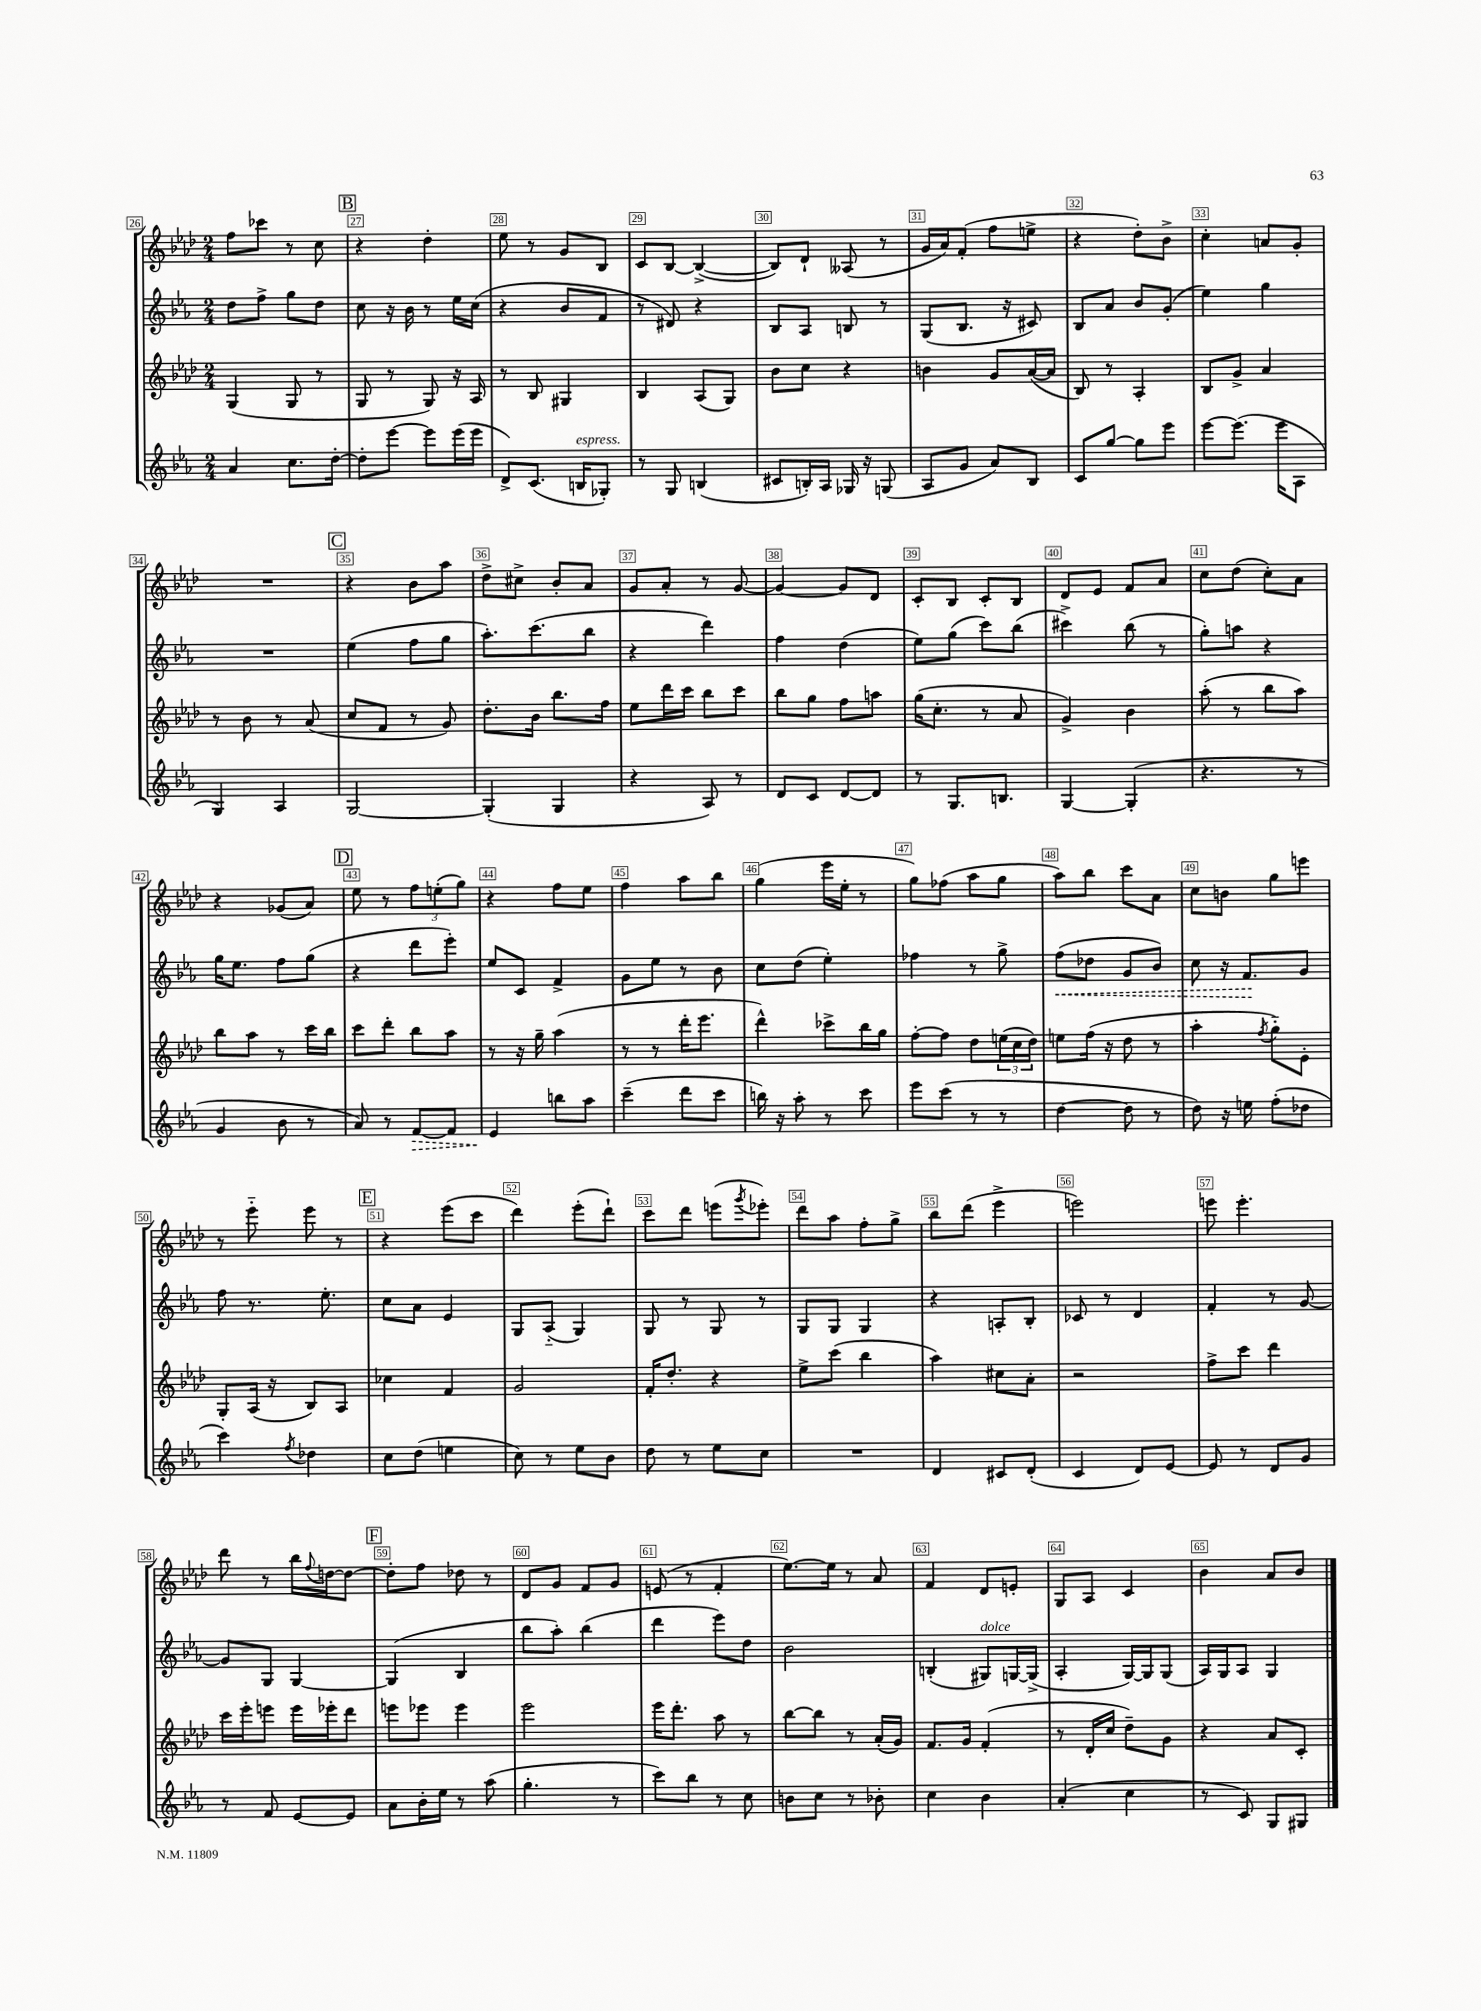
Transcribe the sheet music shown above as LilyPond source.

<<
\new StaffGroup <<
\new Staff = "s0" {
    \clef treble \key aes \major \numericTimeSignature \time 2/4
    f''8 ces'''8 r8 c''8 |
    \mark \markup { \box "B" } r4 des''4-. |
    ees''8 r8 g'8 bes8 |
    c'8 bes8~ bes4~->( |
    bes8) des'8-! aeses8( r8 |
    g'16 aes'16) f'8-.( f''8 e''8-> |
    r4 des''8-.) bes'8-> |
    c''4-. a'8 g'8-. |
    R2 |
    \mark \markup { \box "C" } r4 bes'8 aes''8 |
    des''8-> cis''8-> bes'8-. aes'8 |
    g'8 aes'8-. r8 g'8~ |
    g'4~ g'8 des'8 |
    c'8-. bes8 c'8-. bes8 |
    des'8 ees'8 f'8 aes'8 |
    c''8 des''8( c''8-.) aes'8 |
    r4 ges'8( aes'8) |
    \mark \markup { \box "D" } ees''8 r8 \tuplet 3/2 { f''8 e''8-.( g''8) } |
    r4 f''8 ees''8 |
    f''4 aes''8 bes''8 |
    g''4( ees'''16 ees''16-. r8 |
    g''8) fes''8( aes''8 g''8 |
    aes''8) bes''8 c'''8 aes'8 |
    c''8 b'8 g''8 e'''8 |
    r8 ees'''8-_ ees'''8 r8 |
    \mark \markup { \box "E" } r4 ees'''8( c'''8 |
    des'''4) ees'''8-.( des'''8-!) |
    c'''8 des'''8 e'''8( \acciaccatura { g'''8 } ees'''8-.) |
    des'''8 aes''8 f''8-. g''8-> |
    bes''8 des'''8( ees'''4-> |
    e'''2) |
    e'''8 e'''4.-. |
    des'''8 r8 bes''16 \appoggiatura { f''8 } d''16~ d''8~ |
    \mark \markup { \box "F" } d''8-. f''8 des''8 r8 |
    des'8 g'8 f'8 g'8 |
    e'8( r8 f'4-. |
    ees''8.~) ees''16 r8 aes'8 |
    f'4 des'8 e'8-. |
    g8 aes8 c'4 |
    bes'4 aes'8 bes'8 \bar "|." |
}
\new Staff = "s1" {
    \clef treble \key ees \major \numericTimeSignature \time 2/4
    d''8 f''8-> g''8 d''8 |
    \mark \markup { \box "B" } c''8 r16 bes'16 r8 ees''16 c''16( |
    r4 bes'8 f'8 |
    r8 dis'8) r4 |
    bes8 aes8 b8 r8 |
    g8( bes8. r16 cis'8) |
    bes8 aes'8 bes'8 g'8-.( |
    ees''4) g''4 |
    R2 |
    \mark \markup { \box "C" } ees''4( f''8 g''8 |
    aes''8.-.) c'''8.( bes''8 |
    r4 d'''4) |
    f''4 d''4( |
    ees''8) g''8( c'''8) bes''8( |
    cis'''4->) bes''8( r8 |
    g''8-.) a''8 r4 |
    g''16 ees''8. f''8 g''8( |
    \mark \markup { \box "D" } r4 d'''8 ees'''8-.) |
    ees''8 c'8 f'4-> |
    g'8 ees''8 r8 bes'8 |
    c''8 d''8( ees''4-.) |
    fes''4 r8 g''8-> |
    \once \override Hairpin.style = #'dashed-line f''8\<( des''8 g'8 bes'8) |
    c''8 r16 f'8.\! g'8 |
    f''8 r8. ees''8.-. |
    \mark \markup { \box "E" } c''8 aes'8 ees'4 |
    g8 aes8-_( g4) |
    g8 r8 g8 r8 |
    g8 g8 g4 |
    r4 a8-. bes8-. |
    ces'8 r8 d'4 |
    f'4-. r8 g'8~ |
    g'8 g8 g4~ |
    \mark \markup { \box "F" } g4( bes4 |
    bes''8 aes''8-.) bes''4( |
    d'''4 ees'''8) d''8 |
    bes'2 |
    b4-.( gis8^\markup { \italic "dolce" }) g16~ g16->( |
    aes4-. g16~) g16 g8( |
    aes16) g16 aes8 g4 \bar "|." |
}
\new Staff = "s2" {
    \clef treble \key aes \major \numericTimeSignature \time 2/4
    g4( g8 r8 |
    \mark \markup { \box "B" } g8 r8 g8) r16 aes16 |
    r8 bes8 gis4 |
    bes4 aes8( g8) |
    bes'8 c''8 r4 |
    b'4 g'8 aes'16~( aes'16 |
    bes8) r8 aes4-. |
    bes8 g'8-> aes'4 |
    r8 bes'8 r8 aes'8( |
    \mark \markup { \box "C" } c''8 f'8 r8 g'8) |
    des''8.-. bes'16 bes''8. f''16 |
    ees''8 des'''16 c'''16 bes''8 c'''8 |
    bes''8 g''8 f''8 a''8 |
    g''16( c''8.-. r8 aes'8 |
    g'4->) bes'4 |
    aes''8-.( r8 bes''8 aes''8) |
    bes''8 aes''8 r8 c'''16 bes''16 |
    \mark \markup { \box "D" } c'''8 des'''8-. bes''8 aes''8 |
    r8 r16 g''16-- aes''4( |
    r8 r8 des'''16-. ees'''8. |
    des'''4-^) ces'''8-> bes''16 g''16 |
    f''8~-. f''8 des''8 \tuplet 3/2 { e''16( c''16 des''16) } |
    e''8 f''16( r16 des''8 r8 |
    aes''4-. \acciaccatura { f''8 } g''8-_) ees'8-. |
    g8-. aes16( r16 bes8) aes8 |
    \mark \markup { \box "E" } ces''4 f'4 |
    g'2 |
    f'16-. des''8.-. r4 |
    ees''8-> c'''8( bes''4 |
    aes''4) cis''8 aes'8-. |
    r2 |
    f''8-> c'''8 des'''4 |
    c'''16 ees'''16-. e'''8 e'''16 ees'''16-. des'''8 |
    \mark \markup { \box "F" } e'''8 ees'''8 ees'''4 |
    ees'''2 |
    ees'''16 des'''8.-. aes''8 r8 |
    bes''8~ bes''8 r8 aes'16-.( g'16) |
    f'8. g'16 f'4-.( |
    r8 des'16-. c''16 des''8--) g'8 |
    r4 aes'8 c'8-. \bar "|." |
}
\new Staff = "s3" {
    \clef treble \key ees \major \numericTimeSignature \time 2/4
    aes'4 c''8. d''16~-. |
    \mark \markup { \box "B" } d''8-. ees'''8~ ees'''8 ees'''16( ees'''16 |
    d'8->) c'8.( b16^\markup { \italic "espress." } ges8-.) |
    r8 g8 b4( |
    cis'8 b16-.) aes16 ges16 r16 g8( |
    aes8 g'8 aes'8) bes8 |
    c'8 g''8~ g''8 ees'''8 |
    ees'''8~ ees'''8.( ees'''16 aes8 |
    g4) aes4 |
    \mark \markup { \box "C" } g2~ |
    g4-.( g4 |
    r4 aes8) r8 |
    d'8 c'8 d'8~ d'8 |
    r8 g8. b8. |
    g4~ g4-.( |
    r4. r8 |
    g'4 bes'8 r8 |
    \mark \markup { \box "D" } aes'8) r8 \once \override Hairpin.style = #'dashed-line f'8~\> f'8 |
    ees'4\! b''8 aes''8 |
    c'''4--( d'''8 c'''8 |
    b''16) r16 aes''8-. r8 c'''8 |
    ees'''8 c'''8( r8 r8 |
    d''4~ d''8 r8 |
    d''8) r16 e''16 f''8-.( des''8 |
    c'''4) \acciaccatura { f''8 } des''4 |
    \mark \markup { \box "E" } c''8 d''8( e''4 |
    c''8) r8 ees''8 bes'8 |
    d''8 r8 ees''8 c''8 |
    R2 |
    d'4 cis'8 d'8-.( |
    c'4 d'8) ees'8~ |
    ees'8 r8 d'8 g'8 |
    r8 f'8 ees'8~ ees'8 |
    \mark \markup { \box "F" } aes'8 bes'16-. ees''16 r8 aes''8( |
    g''4.-. r8 |
    c'''8) bes''8 r8 c''8 |
    b'8 c''8 r8 bes'8-. |
    c''4 bes'4 |
    aes'4-.( c''4 |
    r8 c'8) g8 gis8 \bar "|." |
}
>>
>>
\layout { \context { \Score currentBarNumber = #26 \override BarNumber.break-visibility = ##(#f #t #t) barNumberVisibility = #all-bar-numbers-visible \override BarNumber.stencil = #(make-stencil-boxer 0.1 0.3 ly:text-interface::print) } }
